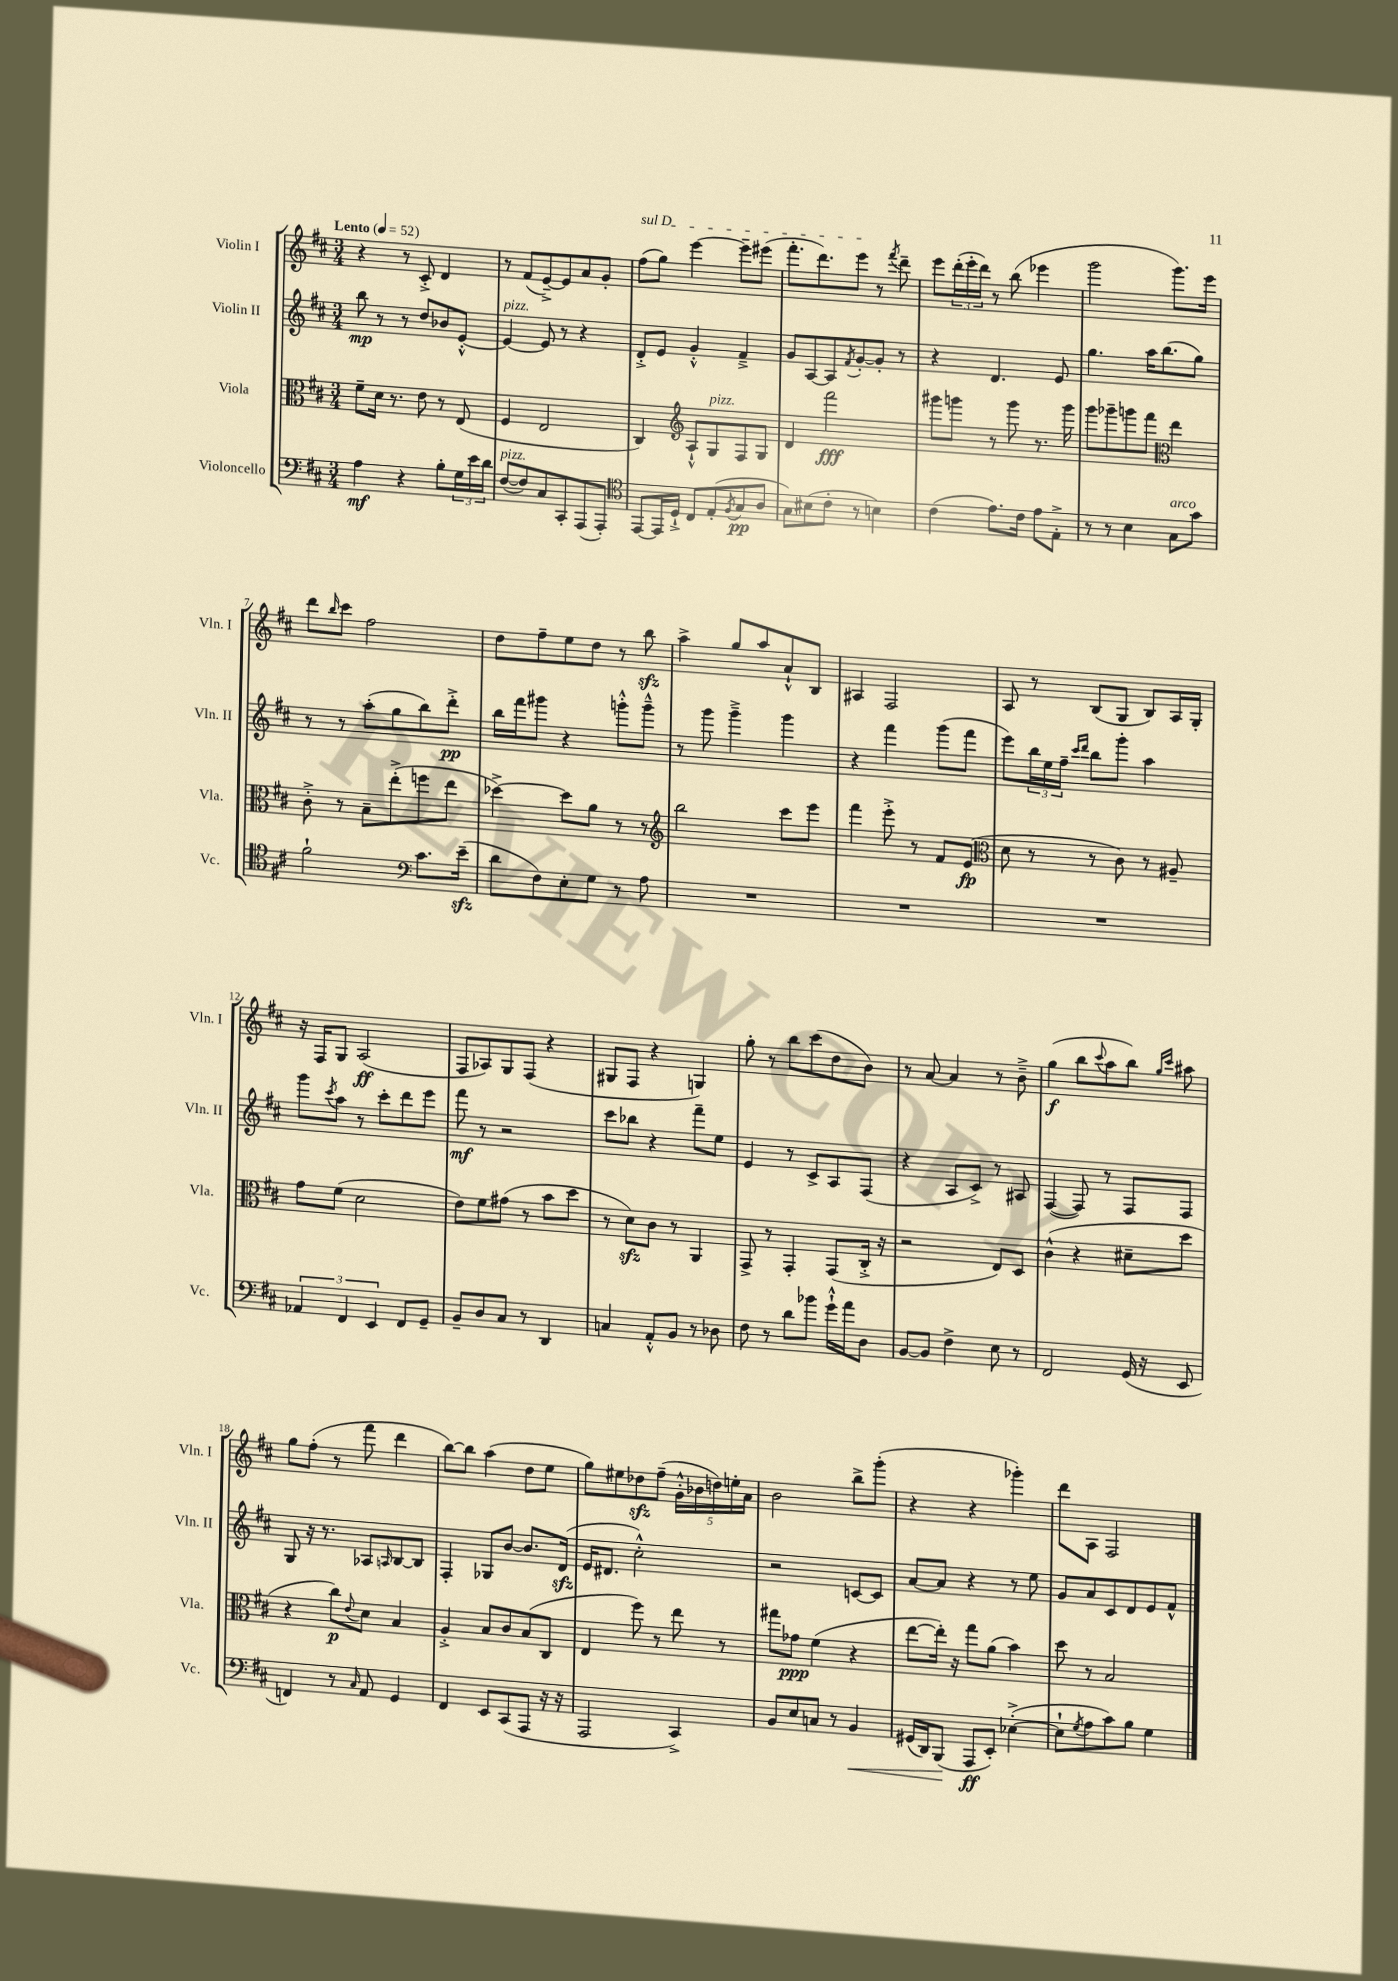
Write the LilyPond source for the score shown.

<<
\new StaffGroup <<
\new Staff = "s0" \with { instrumentName = "Violin I" shortInstrumentName = "Vln. I" } {
    \clef treble \key d \major \numericTimeSignature \time 3/4 \tempo "Lento" 4 = 52
    r4 r8 cis'8-.-> d'4 |
    r8 fis'8( e'8~--->) e'8 a'8 g'8-. |
    \once \override TextSpanner.bound-details.left.text = \markup { \italic "sul D" } fis''8\startTextSpan( g''8) e'''4~ e'''8-- eis'''8( |
    fis'''8.-. d'''8.) e'''8\stopTextSpan r8 \acciaccatura { fis'''8 } d'''8-- |
    e'''8 \tuplet 3/2 { d'''16-.( e'''16-. d'''16) } r8 b''8( ees'''4 |
    g'''2 g'''8.) e'''16 |
    d'''8 \grace { b''16 } cis'''8 fis''2 |
    d''8 fis''8-- e''8 d''8 r8 b''8\sfz |
    a''4-> g''8 a''8 a'8-!-^ b8 |
    ais4 fis2 |
    a8 r8 b8( g8 b8) a16 g16-. |
    r16 fis16 g8 a2\ff( |
    fis8 aes8) g8 fis8( r4 |
    gis8 fis8 r4 g4) |
    g''8-. r8 b''8 cis'''8( d''8 b'8) |
    r8 a'8~ a'4 r8 b'8---> |
    g''4\f( b''8 \appoggiatura { cis'''8 } a''8 b''8) \grace { g''16 cis'''16 } ais''8 |
    g''8 fis''8-.( r8 fis'''8 d'''4 |
    b''8~) b''8 a''4( d''8 e''8 |
    g''8) eis''8 des''8\sfz fis''8--( \tuplet 5/4 { g'16-.-^ bes'16 d''16) e''16-. a'16 } |
    b'2 b''8-> g'''8-.( |
    r4 r4 ges'''4-.) |
    d'''8 a8 fis2 \bar "|." |
}
\new Staff = "s1" \with { instrumentName = "Violin II" shortInstrumentName = "Vln. II" } {
    \clef treble \key d \major \numericTimeSignature \time 3/4
    b''8\mp r8 r8 d''8 bes'8 e'8~-.-^ |
    e'4~^\markup { \italic "pizz." } e'8 r8 r4 |
    d'8-.-> e'8 g'4-.-^ fis'4---> |
    g'8 a8~ a8 \acciaccatura { fis'8 } g'8~-. g'8-. r8 |
    r4 d'4. e'8 |
    g''4. a''16 b''8.( g''8) |
    r8 r8 a''8-.( g''8 b''8) d'''8-.->\pp |
    b''16 fis'''16 gis'''8 r4 g'''8-.-^ g'''8---^ |
    r8 g'''8 g'''4---> g'''4 |
    r4 fis'''4 g'''8( fis'''8 |
    e'''8) \tuplet 3/2 { b''16 e''16 fis''16-- } \grace { cis'''16 d'''16 } b''8 g'''8-. a''4 |
    g'''8 \acciaccatura { cis'''8 } a''8 r8 cis'''8-. d'''8 e'''8 |
    fis'''8\mf r8 r2 |
    cis'''8 bes''8 r4 fis'''8-- e''8 |
    e'4 r8 cis'8-> a8 fis8( |
    r4 a8 cis'8->) r8 ais8 |
    fis4~( fis8) r8 fis8 fis8 |
    g8 r16 r8. aes8 \grace { a16 } b8~ b8 |
    fis4-. ges8 b'8~ b'8. d'16\sfz( |
    e'16 dis'8. cis''2-.-^) |
    r2 c'8~ c'8 |
    a'8~ a'8 r4 r8 e''8 |
    g'8 a'8 cis'8 d'8 e'8 fis'8-^ \bar "|." |
}
\new Staff = "s2" \with { instrumentName = "Viola" shortInstrumentName = "Vla." } {
    \clef alto \key d \major \numericTimeSignature \time 3/4
    fis'8-- d'16 r8. e'8 r8 e8( |
    fis4 e2 |
    cis4) \clef treble a8-!-^ g8^\markup { \italic "pizz." } fis8 g8 |
    d'4 fis'''2\fff |
    gis'''8 g'''8 r8 g'''8 r8. g'''16 |
    g'''8 ges'''8-- g'''8 fis'''8 \clef alto e''4 |
    cis'8-.-> r8 b8-- e''8-.->( f''8 e''8 |
    des''4~->) des''8 a'8 r8 r8 |
    \clef treble b''2 cis'''8 e'''8 |
    fis'''4 e'''8-.-> r8 fis'8 e'8\fp( |
    \clef alto d'8 r8 r8 cis'8) r8 ais8-- |
    g'8 fis'8( d'2 |
    e'8) fis'8 gis'8( r8 b'8 d''8 |
    r8 d'8\sfz) cis'8 r8 a,4 |
    g,8-> r8 g,4-. g,8( cis16-.-> r16 |
    r2 e8) d8 |
    cis'4-^( r4 dis'8-- d''8 |
    r4 cis''8\p) \appoggiatura { e'8 } d'8 b4 |
    a4-.-> b8 cis'8 b8( cis8 |
    e4 fis''8) r8 e''8 r8 |
    gis''8 ges'8\ppp fis'4( r4 |
    e''8~ e''16-.) r16 g''8 a'8( b'4) |
    d''8 r8 b2 \bar "|." |
}
\new Staff = "s3" \with { instrumentName = "Violoncello" shortInstrumentName = "Vc." } {
    \clef bass \key d \major \numericTimeSignature \time 3/4
    a4\mf r4 b8-. \tuplet 3/2 { g16 e'16 d'16 } |
    fis8~^\markup { \italic "pizz." }( fis8) cis8 cis,8-. a,,8( a,,8-.) |
    \clef tenor e,8~ e,16 d16-!-> cis8 e8-.( \acciaccatura { fis8 } g8\pp a8 |
    g8) bis8( cis'8-. r8 b4) |
    cis'4( e'8.) cis'16 e'8 e8-.-> |
    r8 r8 b4 g8^\markup { \italic "arco" } g'8 |
    fis'2-! \clef bass cis'8. e'16--\sfz( |
    d'8 fis8) e8-. g8 r8 a8 |
    R2. |
    R2. |
    R2. |
    \tuplet 3/2 { aes,4 fis,4 e,4 } fis,8 g,8-- |
    b,8-- d8 cis8 r8 d,4 |
    c4 a,8-.-^ b,8 r8 des8 |
    fis8 r8 d'8 bes'8 g'16-!-^ a'16 d8 |
    b,8~ b,8 fis4-> e8 r8 |
    fis,2 g,16( r16 e,8 |
    f,4) r8 \grace { cis16 } a,8 g,4 |
    fis,4 e,8 cis,8( a,,8 r16 r16 |
    a,,2 cis,4->) |
    b,8 e8 c8 r8 b,4\< |
    gis,16( d,16) b,,8\!( a,,8\ff e,8-.) ees4~-.->( |
    ees8-! \acciaccatura { g8 } a8 cis'8) b8 g4 \bar "|." |
}
>>
>>
